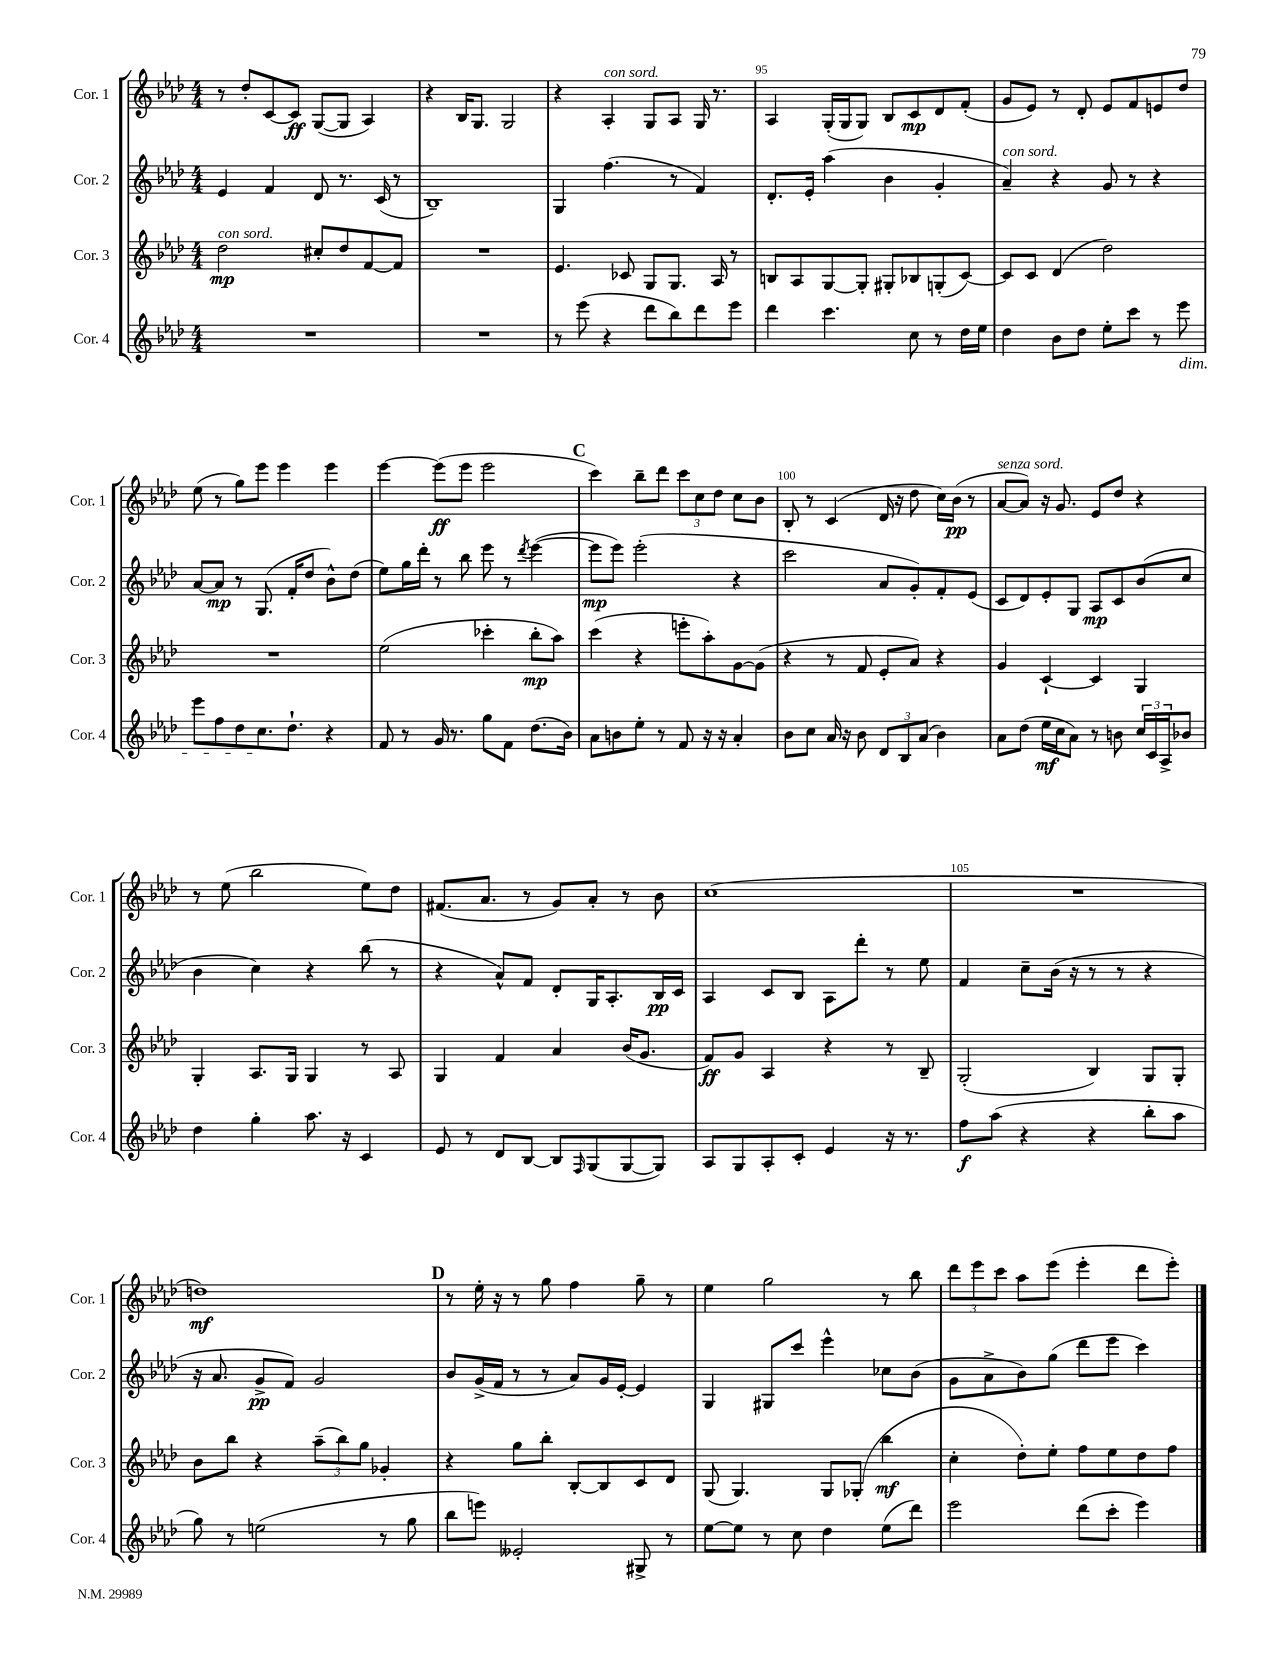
<<
\new StaffGroup <<
\new Staff = "s0" \with { instrumentName = "Cor. 1" shortInstrumentName = "Cor. 1" } {
    \clef treble \key aes \major \numericTimeSignature \time 4/4
    r8 des''8-. c'8~ c'8\ff g8~( g8 aes4) |
    r4 bes16 g8. g2 |
    r4 aes4-.^\markup { \italic "con sord." } g8 aes8 g16 r8. |
    aes4 g16-.( g16 g8) bes8 c'8\mp des'8 f'8-.( |
    g'8 ees'8) r8 des'8-. ees'8 f'8 e'8 des''8 |
    ees''8( r8 g''8) ees'''8 ees'''4 ees'''4 |
    ees'''4~ ees'''8\ff( ees'''8 ees'''2 |
    \mark \markup { \bold "C" } c'''4) bes''8-- des'''8 \tuplet 3/2 { c'''8 c''8 des''8 } c''8 bes'8 |
    bes8-. r8 c'4( des'16 r16 des''8 c''16) bes'16\pp( r8 |
    aes'8~^\markup { \italic "senza sord." } aes'8) r16 g'8. ees'8 des''8 r4 |
    r8 ees''8( bes''2 ees''8) des''8 |
    fis'8.( aes'8. r8 g'8) aes'8-. r8 bes'8 |
    c''1( |
    R1 |
    d''1\mf) |
    \mark \markup { \bold "D" } r8 ees''16-. r16 r8 g''8 f''4 g''8-- r8 |
    ees''4 g''2 r8 bes''8 |
    \tuplet 3/2 { des'''8 ees'''8 c'''8 } aes''8 ees'''8( ees'''4-. des'''8 ees'''8-.) \bar "|." |
}
\new Staff = "s1" \with { instrumentName = "Cor. 2" shortInstrumentName = "Cor. 2" } {
    \clef treble \key aes \major \numericTimeSignature \time 4/4
    ees'4 f'4 des'8 r8. c'16( r8 |
    bes1--) |
    g4 f''4.( r8 f'4) |
    des'8.-. ees'16-. aes''4( bes'4 g'4-. |
    aes'4--^\markup { \italic "con sord." }) r4 g'8 r8 r4 |
    aes'8~ aes'8\mp r8 g8.( f'16-. des''8 bes'8-^) des''8( |
    ees''8) g''16 des'''16-. r8 bes''8 ees'''8 r8 \acciaccatura { des'''8 } ees'''4~( |
    \mark \markup { \bold "C" } ees'''8\mp ees'''8) ees'''2-.( r4 |
    c'''2 aes'8 g'8-.) f'8-. ees'8( |
    c'8 des'8) ees'8-. g8 aes8\mp c'8 bes'8( c''8 |
    bes'4 c''4) r4 bes''8( r8 |
    r4 aes'8-^) f'8 des'8-. g16 aes8.-. bes16\pp c'16 |
    aes4 c'8 bes8 aes8 des'''8-. r8 ees''8 |
    f'4 c''8-- bes'16( r16 r8 r8 r4 |
    r16 aes'8. g'8->\pp f'8) g'2 |
    \mark \markup { \bold "D" } bes'8 g'16->( f'16 r8 r8 aes'8) g'16 ees'16~-. ees'4 |
    g4 gis8 c'''8 ees'''4-^ ces''8 bes'8( |
    g'8 aes'8-> bes'8) g''8( des'''8 ees'''8 c'''4) \bar "|." |
}
\new Staff = "s2" \with { instrumentName = "Cor. 3" shortInstrumentName = "Cor. 3" } {
    \clef treble \key aes \major \numericTimeSignature \time 4/4
    des''2\mp^\markup { \italic "con sord." } cis''8-. des''8 f'8~ f'8 |
    R1 |
    ees'4. ces'8 g8 g8. aes16 r8 |
    b8 aes8 g8~ g8-. gis8-. bes8 g8-.( c'8~) |
    c'8 c'8 des'4( des''2) |
    R1 |
    ees''2( ces'''4-. bes''8-.\mp aes''8) |
    \mark \markup { \bold "C" } c'''4( r4 e'''8-. aes''8-.) g'8~ g'8( |
    r4 r8 f'8 ees'8-. aes'8) r4 |
    g'4 c'4~-! c'4 g4 |
    g4-. aes8. g16 g4 r8 aes8 |
    g4 f'4 aes'4 bes'16( g'8. |
    f'8\ff) g'8 aes4 r4 r8 bes8-- |
    g2-.( bes4) g8 g8-. |
    bes'8 bes''8 r4 \tuplet 3/2 { aes''8--( bes''8) g''8 } ges'4-. |
    \mark \markup { \bold "D" } r4 g''8 bes''8-. bes8~-. bes8 c'8 des'8 |
    g8( g4.) g8 ges8-.( bes''4\mf |
    c''4-. des''8-.) ees''8-. f''8 ees''8 des''8 f''8 \bar "|." |
}
\new Staff = "s3" \with { instrumentName = "Cor. 4" shortInstrumentName = "Cor. 4" } {
    \clef treble \key aes \major \numericTimeSignature \time 4/4
    R1 |
    R1 |
    r8 ees'''8( r4 des'''8 bes''8) des'''8 ees'''8 |
    des'''4 c'''4. c''8 r8 des''16 ees''16 |
    des''4 bes'8 des''8 ees''8-. c'''8 r8 ees'''8\dim |
    ees'''8 f''8 des''8 c''8.\! des''8.-! r4 |
    f'8 r8 g'16 r8. g''8 f'8 des''8.( bes'16) |
    \mark \markup { \bold "C" } aes'8 b'8 ees''8-. r8 f'8 r16 r16 aes'4-. |
    bes'8 c''8 aes'16 r16 bes'8 \tuplet 3/2 { des'8 bes8 aes'8( } bes'4) |
    aes'8 des''8( ees''16\mf c''16 aes'8) r8 b'8 \tuplet 3/2 { c''16 c'16 aes16-> } bes'8 |
    des''4 g''4-. aes''8. r16 c'4 |
    ees'8 r8 des'8 bes8~ bes8 \grace { f16 } g8( g8~ g8) |
    aes8 g8 aes8-. c'8-. ees'4 r16 r8. |
    f''8\f aes''8( r4 r4 bes''8-. aes''8 |
    g''8) r8 e''2( r8 g''8 |
    \mark \markup { \bold "D" } bes''8 e'''8) eeses'2-. gis8-> r8 |
    ees''8~ ees''8 r8 c''8 des''4 ees''8( des'''8) |
    ees'''2 des'''8( c'''8-. ees'''4) \bar "|." |
}
>>
>>
\layout { \context { \Score currentBarNumber = #92 \override BarNumber.break-visibility = ##(#f #t #t) barNumberVisibility = #(every-nth-bar-number-visible 5) } }
